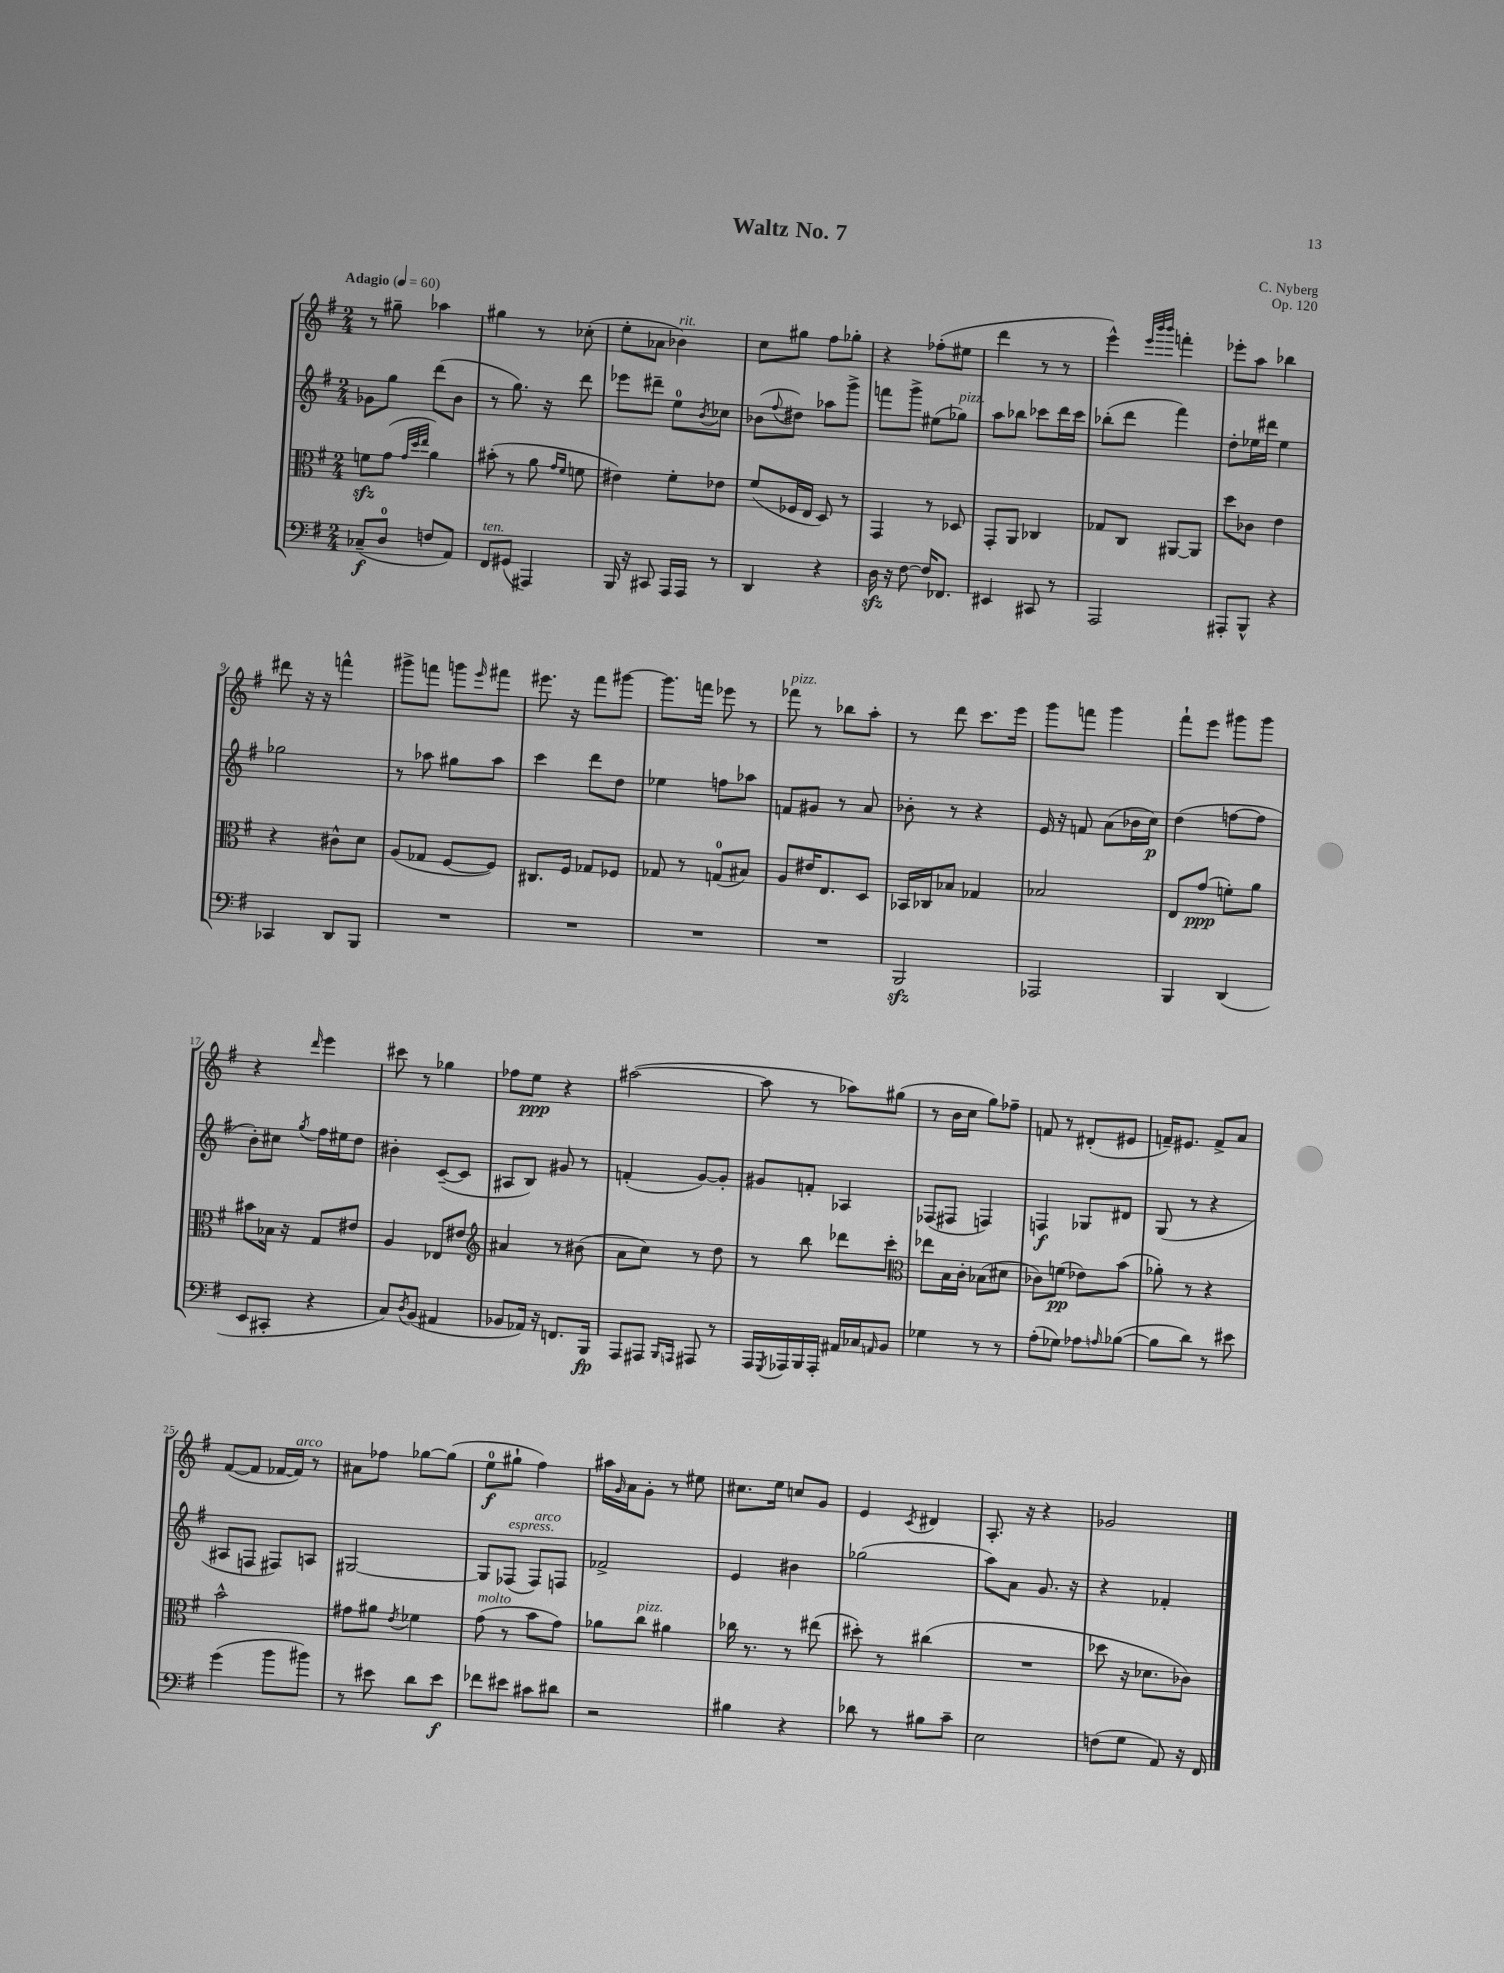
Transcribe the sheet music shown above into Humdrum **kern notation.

**kern	**dynam	**kern	**dynam	**kern	**dynam	**kern	**dynam
*part4	*part4	*part3	*part3	*part2	*part2	*part1	*part1
*staff4	*staff4	*staff3	*staff3	*staff2	*staff2	*staff1	*staff1
*clefF4	*	*clefC3	*	*clefG2	*	*clefG2	*
*k[f#]	*	*k[f#]	*	*k[f#]	*	*k[f#]	*
*M2/4	*	*M2/4	*	*M2/4	*	*M2/4	*
*MM60	*	*MM60	*	*MM60	*	*MM60	*
=1	=1	=1	=1	=1	=1	=1	=1
!	!	!	!	!	!	!LO:TX:a:B:t=Adagio	!
(8C-X~/L	f	8fnzz\L	.	8g-X\L	.	8r	.
8D/J	.	(8g\J	.	8gg\J	.	8gg#X~\	.
.	.	32qqg/LLL	.	.	.	.	.
.	.	32qqdd/	.	.	.	.	.
.	.	32qqee/JJJ	.	.	.	.	.
8Fn/L	.	4a\)	.	(8ddd\L	.	4aa-X\	.
8AA/J)	.	.	.	8b\J	.	.	.
=2	=2	=2	=2	=2	=2	=2	=2
!LO:TX:a:i:t=ten.	!	!	!	!	!	!	!
8FF#/L	.	(8b#X'\	.	8r	.	4gg#X\	.
(8GG#X/J	.	8r	.	8.gg\)	.	.	.
4AAA#X/)	.	8a\	.	.	.	8r	.
.	.	.	.	16r	.	.	.
.	.	16qqg/LL	.	.	.	.	.
.	.	16qqf#/JJ	.	.	.	.	.
.	.	8fn\	.	8ddd\	.	(8cc-X'\	.
=3	=3	=3	=3	=3	=3	=3	=3
16BBB/	.	4e#X\)	.	8eee-X\L	.	8ee'\L	.
16r	.	.	.	.	.	.	.
8CC#X/	.	.	.	8ddd#X~\J	.	8a-X\J	.
!	!	!	!	!	!	!LO:TX:a:i:t=rit.	!
16AAA/LL	.	8f#'\L	.	8ee\L	.	4b-X\)	.
16AAA/JJ	.	.	.	.	.	.	.
.	.	.	.	8qb/	.	.	.
8r	.	8e-X\J	.	8cc-X\J	.	.	.
=4	=4	=4	=4	=4	=4	=4	=4
4DD/	.	(8f#/L	.	(8b-X\L	.	8cc\L	.
.	.	.	.	8qqff#/	.	.	.
.	.	16F-X/L	.	8dd#X\J)	.	8gg#X\J	.
.	.	16E/JJ	.	.	.	.	.
4r	.	8D/)	.	8aa-X\L	.	8ff#\L	.
.	.	8r	.	8ggg^\J	.	8gg-X'\J	.
=5	=5	=5	=5	=5	=5	=5	=5
16Dzz\	.	4GG/	.	8fffn\L	.	4r	.
16r	.	.	.	.	.	.	.
[8F#\	.	.	.	8ggg^\J	.	.	.
16F#/KL]	.	8r	.	(8ee#X\L	.	(8ff-X'\L	.
8.FF-X/J	.	.	.	.	.	.	.
!	!	!	!	!LO:TX:a:i:t=pizz.	!	!	!
.	.	8D-X/	.	8gg-X\J)	.	8ee#X\J	.
=6	=6	=6	=6	=6	=6	=6	=6
4EE#X/	.	8GG'/L	.	8aa\L	.	4ddd\	.
.	.	8AA/J	.	8bb-X\J	.	.	.
8CC#X/	.	4C-X/	.	8ccc-X\L	.	8r	.
8r	.	.	.	16ddd\L	.	8r	.
.	.	.	.	16ccc-\JJ	.	.	.
=7	=7	=7	=7	=7	=7	=7	=7
2AAA/	.	8G-X/L	.	(8bb-X'\L	.	4eee^^\)	.
.	.	8C/J	.	8ddd\J	.	.	.
.	.	.	.	.	.	32qqeee/LLL	.
.	.	.	.	.	.	32qqbbb/	.
.	.	.	.	.	.	32qqbbb/JJJ	.
.	.	[8AA#X/L	.	4fff#\)	.	4fffn'\	.
.	.	8AA#/J]	.	.	.	.	.
=8	=8	=8	=8	=8	=8	=8	=8
8AAA#X'/L	.	8dd\L	.	8dd'\L	.	8eee-X'\L	.
8BBB^^/J	.	8c-X\J	.	16ee-X\L	.	8aa\J	.
.	.	.	.	16ddd#X\JJ	.	.	.
4r	.	4e\	.	4ee-\	.	4bb-X\	.
!!LO:LB:g=z
=9	=9	=9	=9	=9	=9	=9	=9
4CC-X/	.	4r	.	2gg-X\	.	8ddd#X\	.
.	.	.	.	.	.	16r	.
.	.	.	.	.	.	16r	.
8DD/L	.	8c#X^^\L	.	.	.	4fffn^^\	.
8BBB/J	.	8d\J	.	.	.	.	.
=10	=10	=10	=10	=10	=10	=10	=10
2r	.	(8A/L	.	8r	.	8ggg#X^\L	.
.	.	8G-X/J	.	8aa-X\	.	8fffn\J	.
.	.	[8F#/L	.	8gg#X\L	.	8gggn\L	.
.	.	.	.	.	.	16qqeee/	.
.	.	8F#/J])	.	8aa-\J	.	8fff#X\J	.
=11	=11	=11	=11	=11	=11	=11	=11
2r	.	8.C#X/L	.	4ccc\	.	8.eee#X\	.
.	.	16F#/Jk	.	.	.	16r	.
.	.	8G-X/L	.	8ddd\L	.	8fff#\L	.
.	.	8F-X/J	.	8dd\J	.	[8ggg#X\J	.
=12	=12	=12	=12	=12	=12	=12	=12
2r	.	8G-X/	.	4ee-X\	.	8.ggg#\L]	.
.	.	8r	.	.	.	.	.
.	.	.	.	.	.	16fffn\Jk	.
.	.	(8Gn/L	.	8ffn\L	.	8eee-X\	.
.	.	8B#X/J)	.	8aa-X\J	.	8r	.
=13	=13	=13	=13	=13	=13	=13	=13
!	!	!	!	!	!	!LO:TX:a:i:t=pizz.	!
2r	.	8A/L	.	8fn/L	.	8fff-X\	.
.	.	16e#X/K	.	8g#X/J	.	8r	.
.	.	8.E/	.	.	.	.	.
.	.	.	.	8r	.	8bb-X\L	.
.	.	8D/J	.	8a/	.	8aa'\J	.
=14	=14	=14	=14	=14	=14	=14	=14
2BBBzz/	.	16BB-X/LL	.	8b-X'\	.	8r	.
.	.	16C-X/J	.	.	.	.	.
.	.	8B-X/J	.	8r	.	8ddd\	.
.	.	4G-X/	.	4r	.	8.ccc\L	.
.	.	.	.	.	.	16eee\Jk	.
=15	=15	=15	=15	=15	=15	=15	=15
2AAA-X/	.	2B-X/	.	16e/	.	8ggg\L	.
.	.	.	.	16r	.	.	.
.	.	.	.	8fn/	.	8fffn\J	.
.	.	.	.	(8a\L	.	4ggg\	.
.	.	.	.	16b-X\L	.	.	.
.	.	.	.	16cc\JJ)	p	.	.
=16	=16	=16	=16	=16	=16	=16	=16
4BBB/	.	8E/L	.	(4dd\	.	8fff#`\L	.
.	.	(8g/J	ppp	.	.	8eee\J	.
(4DD/	.	8fn'\L)	.	[8ffn\L	.	8ggg#X\L	.
.	.	8a\J	.	8ff\J]	.	8ggg#\J	.
!!LO:LB:g=z
=17	=17	=17	=17	=17	=17	=17	=17
8EE/L	.	8b#X\L	.	8b'\L)	.	4r	.
8CC#X'/J	.	16B-X\Jk	.	8cc#X\J	.	.	.
.	.	16r	.	.	.	.	.
.	.	.	.	8qgg/	.	16qqddd/	.
4r	.	8G/L	.	16ff#\LL	.	4eee\	.
.	.	.	.	16ee#X\J	.	.	.
.	.	8e#X/J	.	8dd\J	.	.	.
=18	=18	=18	=18	=18	=18	=18	=18
8C/L)	.	4A/	.	4b#X'\	.	8ccc#X\	.
8qD/	.	.	.	.	.	.	.
(8BB/J	.	.	.	.	.	8r	.
4AA#X/	.	8E-X/L	.	([8c~/L	.	4gg-X\	.
.	.	8e#X/J	.	8c/J]	.	.	.
=19	=19	=19	=19	=19	=19	=19	=19
*	*	*clefG2	*	*	*	*	*
8BB-X/L	.	4a#X/	.	8A#X/L	.	8ff-X\L	.
16AA-X/Jk)	.	.	.	8B/J)	.	8ee\J	ppp
16r	.	.	.	.	.	.	.
8.FFn/L	.	8r	.	8g#X/	.	4r	.
.	.	(8b#X\	.	8r	.	.	.
16BBB/Jk	fp	.	.	.	.	.	.
=20	=20	=20	=20	=20	=20	=20	=20
8AAA/L	.	8a\L	.	(4fn'/	.	([2aa#X\	.
8AAA#X/J	.	8cc\J)	.	.	.	.	.
16qqBBB/LL	.	.	.	.	.	.	.
16qqAAAn/JJ	.	.	.	.	.	.	.
8AAA#X/	.	8r	.	[8g/L)	.	.	.
8r	.	8dd\	.	8g'/J]	.	.	.
=21	=21	=21	=21	=21	=21	=21	=21
16AAA/LL	.	8r	.	8g#X/L	.	8aa#\]	.
8qGGG/	.	.	.	.	.	.	.
16AAA-X/	.	.	.	.	.	.	.
16BBB/	.	8bb\	.	8fn'/J	.	8r	.
16AAA-'/JJ	.	.	.	.	.	.	.
16AA#X/LL	.	8ddd-X\L	.	4A-X/	.	8aa-X\L)	.
16C-X/J	.	.	.	.	.	.	.
16qqAAn/	.	.	.	.	.	.	.
8BB/J	.	8ccc'\J	.	.	.	(8gg#X\J	.
=22	=22	=22	=22	=22	=22	=22	=22
*	*	*clefC3	*	*	*	*	*
4G-X\	.	8ee-X\L	.	(8F-X/L	.	8r	.
.	.	16B\L	.	8F#X/J	.	16b\LL	.
.	.	16c'\JJ	.	.	.	16cc\JJ	.
8r	.	(8B-X\L	.	4Fn/)	.	8gg\L)	.
8r	.	8d#X\J	.	.	.	8ff-X~\J	.
=23	=23	=23	=23	=23	=23	=23	=23
(8A'\L	.	8c-X\L)	.	4Fn/	f	8fn/	.
8G-X\J)	.	(8fn\J	pp	.	.	8r	.
8A-X\L	.	8e-X\L)	.	8G-X/L	.	(8d#X'/L	.
16qqAn/	.	.	.	.	.	.	.
([8B-X\J	.	(8b\J	.	8d#X/J	.	8e#X/J	.
=24	=24	=24	=24	=24	=24	=24	=24
8B-\L]	.	8a-X'\)	.	(8G/	.	16fn~/KL)	.
.	.	.	.	.	.	8.e#X/J	.
8d\J)	.	8r	.	8r	.	.	.
8r	.	4r	.	4r	.	8f^/L	.
8e#X\	.	.	.	.	.	8a/J	.
!!LO:LB:g=z
=25	=25	=25	=25	=25	=25	=25	=25
(4g\	.	2b^^\	.	8A#X/L	.	([8f#/L	.
.	.	.	.	8Fn/J	.	8f#/J]	.
8b\L	.	.	.	8F#X/L)	.	[16f-X/LL	.
!	!	!	!	!	!	!LO:TX:a:i:t=arco	!
.	.	.	.	.	.	16f-/JJ])	.
8b#X\J)	.	.	.	8An/J	.	8r	.
=26	=26	=26	=26	=26	=26	=26	=26
8r	.	8g#X\L	.	[2G#X/	.	8a#X\L	.
8e#X\	.	8a#X\J	.	.	.	8ff-X\J	.
.	.	8qe/	.	.	.	.	.
8d\L	.	4f-X\	.	.	.	[8gg-X\L	.
8e#\J	f	.	.	.	.	(8gg-\J]	.
=27	=27	=27	=27	=27	=27	=27	=27
!	!	!LO:TX:a:i:t=molto	!	!	!	!	!
8f-X\L	.	(8g\	.	8G#/L]	.	8ee\L	f
!	!	!	!	!LO:TX:a:i:t=espress.	!	!	!
8e#X\J	.	8r	.	(8F-X/J	.	8gg#X`\J	.
!	!	!	!	!LO:TX:a:i:t=arco	!	!	!
8c#X\L	.	8b\L	.	8F-/L)	.	4ff#\)	.
8d#X\J	.	8g\J)	.	8Fn/J	.	.	.
=28	=28	=28	=28	=28	=28	=28	=28
2r	.	8a-X\L	.	2f-X^/	.	16aa#X\LL	.
.	.	.	.	.	.	16qqg/	.
.	.	.	.	.	.	16a\J	.
!	!	!LO:TX:a:i:t=pizz.	!	!	!	!	!
.	.	8cc\J	.	.	.	8g'\J	.
.	.	4a#X\	.	.	.	8r	.
.	.	.	.	.	.	8ee#X\	.
=29	=29	=29	=29	=29	=29	=29	=29
4B#X\	.	16cc-X\	.	4e/	.	8.cc#X\L	.
.	.	8.r	.	.	.	.	.
.	.	.	.	.	.	16ee\Jk	.
4r	.	8r	.	4b#X\	.	8ccn/L	.
.	.	(8ee#X\	.	.	.	8g/J	.
=30	=30	=30	=30	=30	=30	=30	=30
8d-X\	.	8dd#X'\)	.	(2gg-X\	.	4e/	.
8r	.	8r	.	.	.	.	.
.	.	.	.	.	.	8qc/	.
8B#X\L	.	(4cc#X\	.	.	.	4d#X/	.
8c~\J	.	.	.	.	.	.	.
=31	=31	=31	=31	=31	=31	=31	=31
2E\	.	2r	.	8aa\L)	.	8.A'/	.
.	.	.	.	8a\J	.	.	.
.	.	.	.	.	.	16r	.
.	.	.	.	8.g/	.	4r	.
.	.	.	.	16r	.	.	.
=32	=32	=32	=32	=32	=32	=32	=32
(8Fn\L	.	8dd-X\	.	4r	.	2g-X/	.
8G\J	.	16r	.	.	.	.	.
.	.	8.d-X\L	.	.	.	.	.
8AA/)	.	.	.	4f-X'/	.	.	.
16r	.	8c-X\J)	.	.	.	.	.
16FF#/	.	.	.	.	.	.	.
==	==	==	==	==	==	==	==
*-	*-	*-	*-	*-	*-	*-	*-
